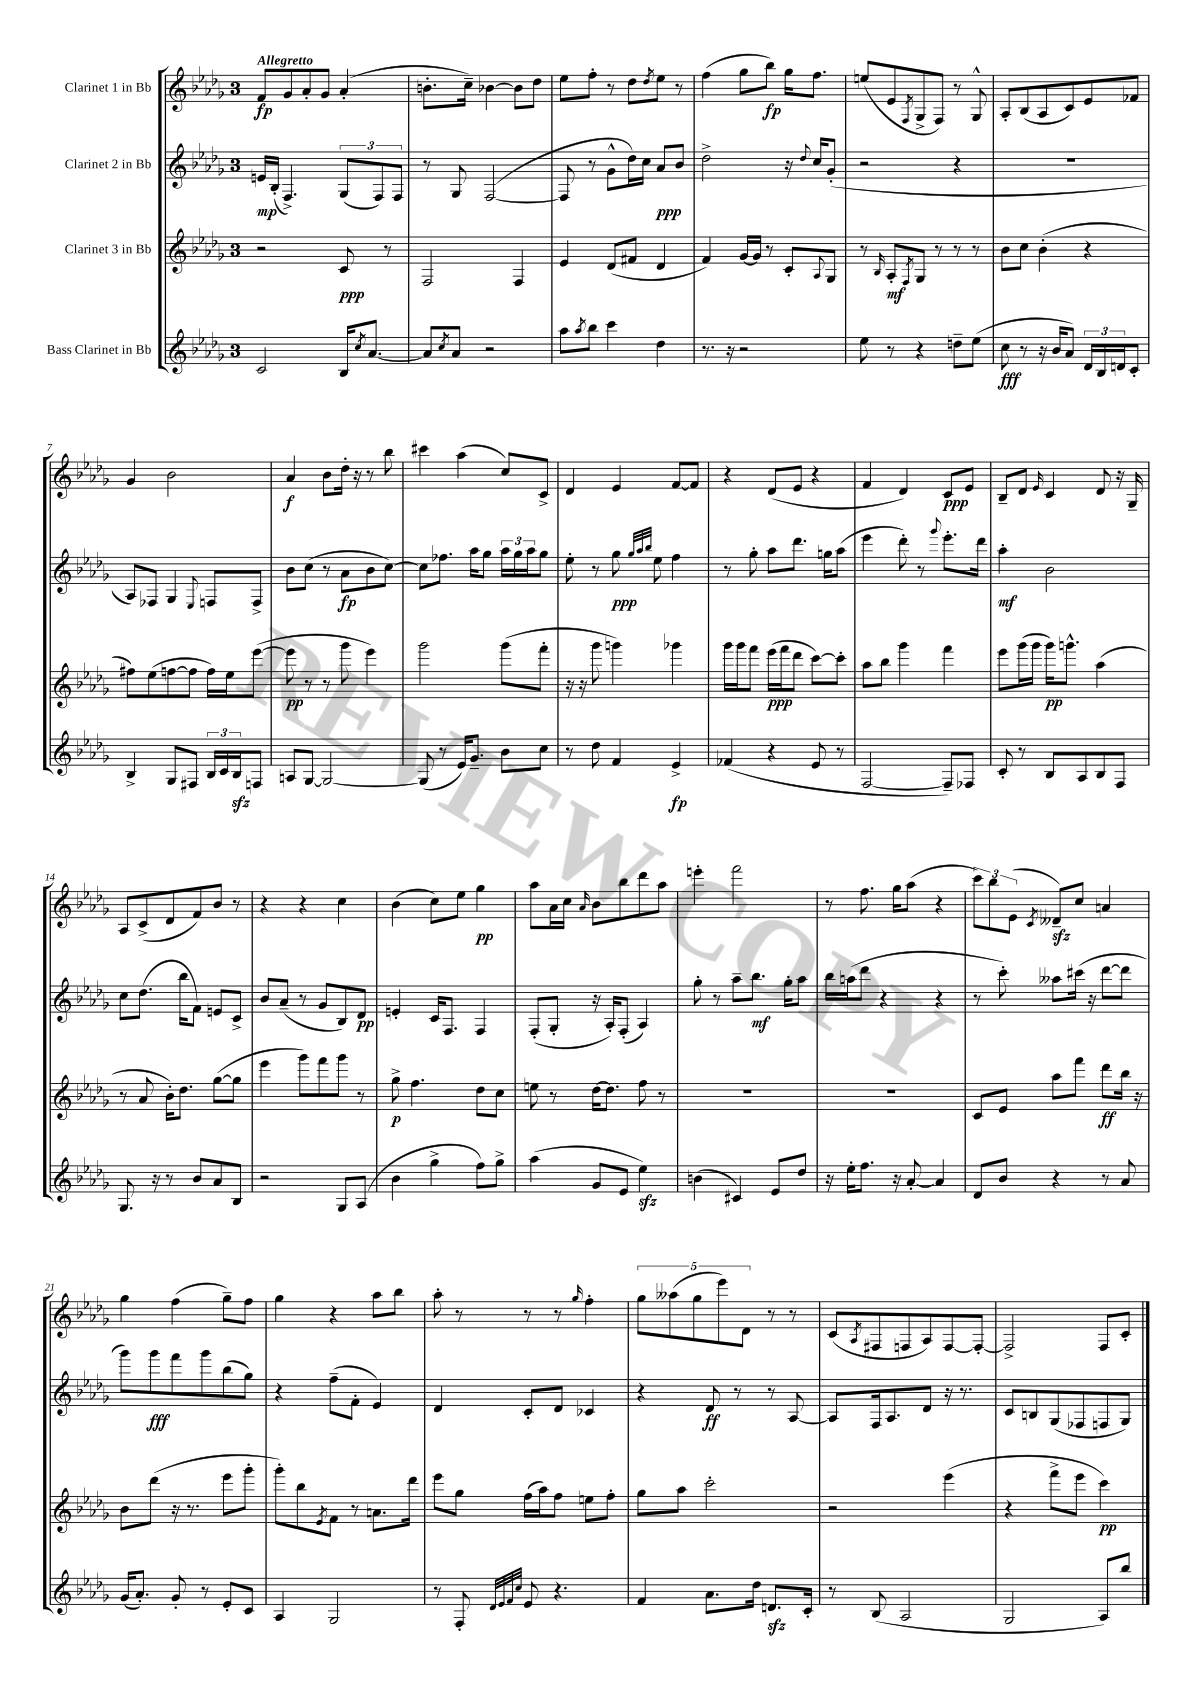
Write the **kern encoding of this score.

**kern	**dynam	**kern	**dynam	**kern	**dynam	**kern	**dynam
*part4	*part4	*part3	*part3	*part2	*part2	*part1	*part1
*staff4	*staff4	*staff3	*staff3	*staff2	*staff2	*staff1	*staff1
*I"Bass Clarinet in Bb	*	*I"Clarinet 3 in Bb	*	*I"Clarinet 2 in Bb	*	*I"Clarinet 1 in Bb	*
*clefG2	*	*clefG2	*	*clefG2	*	*clefG2	*
*k[b-e-a-d-g-]	*	*k[b-e-a-d-g-]	*	*k[b-e-a-d-g-]	*	*k[b-e-a-d-g-]	*
*M3/4	*	*M3/4	*	*M3/4	*	*M3/4	*
=1	=1	=1	=1	=1	=1	=1	=1
!	!	!	!	!	!	!LO:TX:a:B:t=Allegretto	!
2c/	.	2r	.	16en/LL	mp	8f/L	fp
.	.	.	.	(16B-'/JJ	.	.	.
.	.	.	.	4.F^/)	.	8g-/	.
.	.	.	.	.	.	8a-'/	.
.	.	.	.	.	.	8g-/J	.
16B-/KL	.	8c/	ppp	(12G-/L	.	(4a-'/	.
8qcc/	.	.	.	.	.	.	.
[8.a-/J	.	.	.	.	.	.	.
.	.	.	.	12F/)	.	.	.
.	.	8r	.	.	.	.	.
.	.	.	.	12F/J	.	.	.
=2	=2	=2	=2	=2	=2	=2	=2
8a-/L]	.	2F/	.	8r	.	8.bn'\L	.
8qcc/	.	.	.	.	.	.	.
8a-/J	.	.	.	8G-/	.	.	.
.	.	.	.	.	.	16cc~\Jk)	.
2r	.	.	.	([2F/	.	[4b-X\	.
.	.	4F/	.	.	.	8b-\L]	.
.	.	.	.	.	.	8dd-\J	.
=3	=3	=3	=3	=3	=3	=3	=3
8aa-\L	.	4e-/	.	8F/]	.	8ee-\L	.
8qaa-/	.	.	.	.	.	.	.
8bb-\J	.	.	.	8r	.	8ff'\J	.
4ccc\	.	(8d-/L	.	8g-^^\L	.	8r	.
.	.	8f#X/J	.	16dd-\L)	.	8dd-\L	.
.	.	.	.	16cc\JJ	.	.	.
.	.	.	.	.	.	8qdd-/	.
4dd-\	.	4d-/	.	8a-/L	ppp	8ee-\J	.
.	.	.	.	8b-/J	.	8r	.
=4	=4	=4	=4	=4	=4	=4	=4
8.r	.	4f/)	.	2dd-^\	.	(4ff\	.
16r	.	.	.	.	.	.	.
2r	.	[16g-/LL	.	.	.	8gg-\L	.
.	.	16g-/JJ]	.	.	.	.	.
.	.	8r	.	.	.	8bb-\J)	fp
.	.	8c'/L	.	16r	.	16gg-\KL	.
.	.	.	.	8qqdd-/	.	.	.
.	.	.	.	16cc/KL	.	8.ff\J	.
.	.	8qqA-/	.	.	.	.	.
.	.	8G-/J	.	(8g-'/J	.	.	.
=5	=5	=5	=5	=5	=5	=5	=5
8ee-\	.	8r	.	2r	.	(8een/L	.
.	.	16qqB-/	.	.	.	.	.
8r	.	8A-'/L	mf	.	.	8e-/	.
.	.	8qF/	.	.	.	8qF/	.
4r	.	8G-/J	.	.	.	8G-^/	.
.	.	8r	.	.	.	8F/J)	.
8ddn~\L	.	8r	.	4r	.	8r	.
(8ee-\J	.	8r	.	.	.	8G-^^/	.
=6	=6	=6	=6	=6	=6	=6	=6
8cc\	fff	8b-\L	.	2.r	.	8A-'/L	.
8r	.	8cc\J	.	.	.	(8B-/	.
16r	.	(4b-'\	.	.	.	8A-/	.
16b-/KL	.	.	.	.	.	.	.
8a-/J)	.	.	.	.	.	8c/)	.
24d-/LL	.	4r	.	.	.	8e-/	.
24B-/	.	.	.	.	.	.	.
24dn/J	.	.	.	.	.	.	.
8c'/J	.	.	.	.	.	8f-X/J	.
!!LO:LB:g=z
=7	=7	=7	=7	=7	=7	=7	=7
4B-^/	.	8ff#X\L)	.	8A-/L)	.	4g-/	.
.	.	(8ee-\	.	8F-X/J	.	.	.
8G-/L	.	[8ffn\	.	4G-/	.	2b-\	.
8F#X/J	.	8ff\J]	.	.	.	.	.
.	.	.	.	8qqE-/	.	.	.
24B-/LL	.	16ff\LL)	.	8Fn/L	.	.	.
24c/	.	.	.	.	.	.	.
.	.	16ee-\J	.	.	.	.	.
24B-zz/J	.	.	.	.	.	.	.
8Fn/J	.	([8eee-\J	.	8F^/J	.	.	.
=8	=8	=8	=8	=8	=8	=8	=8
8An/L	.	8eee-\]	pp	8b-\L	.	4a-/	f
[8G-/J	.	8r	.	(8cc\J	.	.	.
2G-/_	.	8r	.	8r	.	8b-\L	.
.	.	8ggg-\	.	8a-\L	fp	16dd-'\Jk	.
.	.	.	.	.	.	16r	.
.	.	4eee-\)	.	8b-\	.	8r	.
.	.	.	.	[8cc\J)	.	8bb-\	.
=9	=9	=9	=9	=9	=9	=9	=9
(8G-/]	.	2ggg-\	.	8cc\L]	.	4ccc#X\	.
8r	.	.	.	8.ff-X\J	.	.	.
16e-/KL)	.	.	.	.	.	(4aa-\	.
8.g-~/J	.	.	.	16aa-\KL	.	.	.
.	.	.	.	8gg-\J	.	.	.
8b-\L	.	(8ggg-\L	.	24aa-\LL	.	8cc/L)	.
.	.	.	.	24gg-\	.	.	.
.	.	.	.	24aa-\J	.	.	.
8cc\J	.	8fff'\J	.	8gg-\J	.	8c^/J	.
=10	=10	=10	=10	=10	=10	=10	=10
8r	.	16r	.	8ee-'\	.	4d-/	.
.	.	16r	.	.	.	.	.
8dd-\	.	8ggg-\	.	8r	.	.	.
4f/	.	4gggn\)	.	8gg-\	ppp	4e-/	.
.	.	.	.	32qqgg-/LLL	.	.	.
.	.	.	.	32qqaa-/	.	.	.
.	.	.	.	32qqbb-/JJJ	.	.	.
.	.	.	.	8ee-\	.	.	.
4e-^/	fp	4ggg-X\	.	4ff\	.	[8f/L	.
.	.	.	.	.	.	8f/J]	.
=11	=11	=11	=11	=11	=11	=11	=11
(4f-X/	.	16ggg-\LL	.	8r	.	4r	.
.	.	16ggg-\J	.	.	.	.	.
.	.	8fff\J	.	8gg-'\	.	.	.
4r	.	(16eee-\LL	ppp	8aa-\L	.	(8d-/L	.
.	.	16fff\J	.	.	.	.	.
.	.	8ddd-\J	.	8.ddd-\J	.	8e-/J	.
8e-/	.	[8ccc\L)	.	.	.	4r	.
.	.	.	.	16ggn\KL	.	.	.
8r	.	8ccc'\J]	.	(8aa-\J	.	.	.
=12	=12	=12	=12	=12	=12	=12	=12
[2F/	.	8aa-\L	.	4eee-\	.	4f/	.
.	.	8bb-\J	.	.	.	.	.
.	.	4ggg-\	.	8ddd-'\)	.	4d-/)	.
.	.	.	.	8r	.	.	.
.	.	.	.	8qqggg-/	.	.	.
8F~/L])	.	4fff\	.	8.eee-'\L	.	8c/L	ppp
8F-X/J	.	.	.	.	.	8e-/J	.
.	.	.	.	16ddd-\Jk	.	.	.
=13	=13	=13	=13	=13	=13	=13	=13
8c'/	.	8eee-\L	.	4aa-'\	mf	8B-~/L	.
8r	.	(16ggg-\L	.	.	.	8d-/J	.
.	.	16ggg-\JJ	.	.	.	.	.
.	.	.	.	.	.	16qqe-/	.
8B-/L	.	16ggg-\KL)	pp	2b-\	.	4c/	.
.	.	8.gggn^^\J	.	.	.	.	.
8A-/	.	.	.	.	.	.	.
8B-/	.	(4aa-\	.	.	.	8d-/	.
8F/J	.	.	.	.	.	16r	.
.	.	.	.	.	.	16G-~/	.
!!LO:LB:g=z
=14	=14	=14	=14	=14	=14	=14	=14
8.G-/	.	8r	.	8cc\L	.	8A-/L	.
.	.	8a-/	.	(8.dd-\J	.	(8c^/	.
16r	.	.	.	.	.	.	.
8r	.	16b-'\KL)	.	.	.	8d-/	.
.	.	8.dd-\J	.	16bb-\KL	.	.	.
8b-/L	.	.	.	8f\J)	.	8f/)	.
8a-/	.	([8gg-\L	.	8en/L	.	8b-/J	.
8B-/J	.	8gg-\J]	.	8c^/J	.	8r	.
=15	=15	=15	=15	=15	=15	=15	=15
2r	.	4eee-\	.	8b-/L	.	4r	.
.	.	.	.	(8a-~/J	.	.	.
.	.	8ggg-\L)	.	8r	.	4r	.
.	.	8fff\	.	8g-/L	.	.	.
8G-/L	.	8ggg-\J	.	8B-/)	.	4cc\	.
(8A-/J	.	8r	.	8d-/J	pp	.	.
=16	=16	=16	=16	=16	=16	=16	=16
4b-\	.	8gg-^\	p	4en'/	.	(4b-\	.
.	.	4.ff\	.	.	.	.	.
4gg-^\	.	.	.	16c/KL	.	8cc\L)	.
.	.	.	.	8.F/J	.	.	.
.	.	.	.	.	.	8ee-\J	.
8ff\L)	.	8dd-\L	.	4F/	.	4gg-\	pp
8gg-^\J	.	8cc\J	.	.	.	.	.
=17	=17	=17	=17	=17	=17	=17	=17
(4aa-\	.	8een\	.	(8F'/L	.	8aa-\L	.
.	.	8r	.	8G-'/J	.	16a-\L	.
.	.	.	.	.	.	16cc\JJ	.
.	.	.	.	.	.	16qqa-/	.
8g-/L	.	[16dd-\KL	.	16r	.	8b-\L	.
.	.	8.dd-\J]	.	16A-'/KL)	.	.	.
8e-/J	.	.	.	(8F'/J	.	8bb-\	.
4ee-zz\)	.	8ff\	.	4A-/)	.	8ddd-\	.
.	.	8r	.	.	.	8aa-\J	.
=18	=18	=18	=18	=18	=18	=18	=18
(4bn\	.	2.r	.	8gg-'\	.	4eeen'\	.
.	.	.	.	8r	.	.	.
4c#X/)	.	.	.	8aa-~\L	.	2fff\	.
.	.	.	.	8.bb-\J	mf	.	.
8e-/L	.	.	.	.	.	.	.
.	.	.	.	16gg-'\KL	.	.	.
8dd-/J	.	.	.	8aa-\J	.	.	.
=19	=19	=19	=19	=19	=19	=19	=19
16r	.	2.r	.	16bb-\LL	.	8r	.
16ee-'\KL	.	.	.	(16aan\J	.	.	.
8.ff\J	.	.	.	8ddd-\J	.	8.ff\	.
.	.	.	.	4r	.	.	.
16r	.	.	.	.	.	16gg-\KL	.
[8a-'/	.	.	.	.	.	(8aa-\J	.
4a-/]	.	.	.	4r	.	4r	.
=20	=20	=20	=20	=20	=20	=20	=20
8d-/L	.	8c/L	.	8r	.	12ccc\L)	.
.	.	.	.	.	.	12bb-\	.
8b-/J	.	8e-/J	.	8ccc'\)	.	.	.
.	.	.	.	.	.	(12e-\J	.
.	.	.	.	.	.	8qc/	.
4r	.	8aa-\L	.	8aa--X\L	.	8d--Xzz~/L)	.
.	.	8fff\J	.	(16ccc#X\Jk	.	8cc/J	.
.	.	.	.	16r	.	.	.
8r	.	8ddd-\L	ff	[8ddd-\L	.	4an/	.
8a-/	.	16bb-\Jk	.	8ddd-\J]	.	.	.
.	.	16r	.	.	.	.	.
!!LO:LB:g=z
=21	=21	=21	=21	=21	=21	=21	=21
(16g-/KL	.	8b-\L	.	8ggg-\L)	.	4gg-\	.
8.a-'/J)	.	.	.	.	.	.	.
.	.	(8ddd-\J	.	8ggg-\	fff	.	.
8g-'/	.	16r	.	8fff\	.	(4ff\	.
.	.	8.r	.	.	.	.	.
8r	.	.	.	8ggg-\	.	.	.
8e-'/L	.	8eee-\L	.	(8bb-\	.	8gg-~\L)	.
8c/J	.	8ggg-'\J	.	8gg-\J)	.	8ff\J	.
=22	=22	=22	=22	=22	=22	=22	=22
4A-/	.	8ggg-'\L)	.	4r	.	4gg-\	.
.	.	8bb-\	.	.	.	.	.
.	.	8qe-/	.	.	.	.	.
2G-/	.	8f\J	.	(8ff~\L	.	4r	.
.	.	8r	.	8f'\J	.	.	.
.	.	8.an\L	.	4e-/)	.	8aa-\L	.
.	.	.	.	.	.	8bb-\J	.
.	.	16ddd-\Jk	.	.	.	.	.
=23	=23	=23	=23	=23	=23	=23	=23
8r	.	8eee-\L	.	4d-/	.	8aa-'\	.
8F'/	.	8gg-\J	.	.	.	8r	.
32qqd-/LLL	.	.	.	.	.	.	.
32qqe-/	.	.	.	.	.	.	.
32qqf/	.	.	.	.	.	.	.
32qqcc/JJJ	.	.	.	.	.	.	.
8e-/	.	(16ff\LL	.	8c'/L	.	8r	.
.	.	16aa-\J)	.	.	.	.	.
4.r	.	8ff\J	.	8d-/J	.	8r	.
.	.	.	.	.	.	16qqgg-/	.
.	.	8een\L	.	4c-X/	.	4ff'\	.
.	.	8ff'\J	.	.	.	.	.
=24	=24	=24	=24	=24	=24	=24	=24
4f/	.	8gg-\L	.	4r	.	10gg-\L	.
.	.	.	.	.	.	(10aa--X\	.
.	.	8aa-\J	.	.	.	.	.
.	.	.	.	.	.	10gg-\	.
8.a-\L	.	2ccc'\	.	8d-/	ff	.	.
.	.	.	.	.	.	10eee-\)	.
.	.	.	.	8r	.	.	.
.	.	.	.	.	.	10d-\J	.
16dd-\Jk	.	.	.	.	.	.	.
8.dnzz/L	.	.	.	8r	.	8r	.
.	.	.	.	[8A-/	.	8r	.
16c'/Jk	.	.	.	.	.	.	.
=25	=25	=25	=25	=25	=25	=25	=25
8r	.	2r	.	8A-/L]	.	(8c/L	.
.	.	.	.	.	.	8qA-/	.
(8B-/	.	.	.	16F/k	.	8F#X/	.
.	.	.	.	8.A-/	.	.	.
2A-/	.	.	.	.	.	8Fn/	.
.	.	.	.	8d-/J	.	8A-/)	.
.	.	(4eee-\	.	16r	.	[8F/	.
.	.	.	.	8.r	.	.	.
.	.	.	.	.	.	8F'/J_	.
=26	=26	=26	=26	=26	=26	=26	=26
2G-/	.	4r	.	8c/L	.	2F^/]	.
.	.	.	.	8Bn/	.	.	.
.	.	8fff^\L	.	(8G-/	.	.	.
.	.	8eee-\J	.	8F-X/	.	.	.
8A-/L)	.	4ccc\)	pp	8Fn/	.	8F/L	.
8bb-/J	.	.	.	8G-/J)	.	8c'/J	.
==	==	==	==	==	==	==	==
*-	*-	*-	*-	*-	*-	*-	*-
